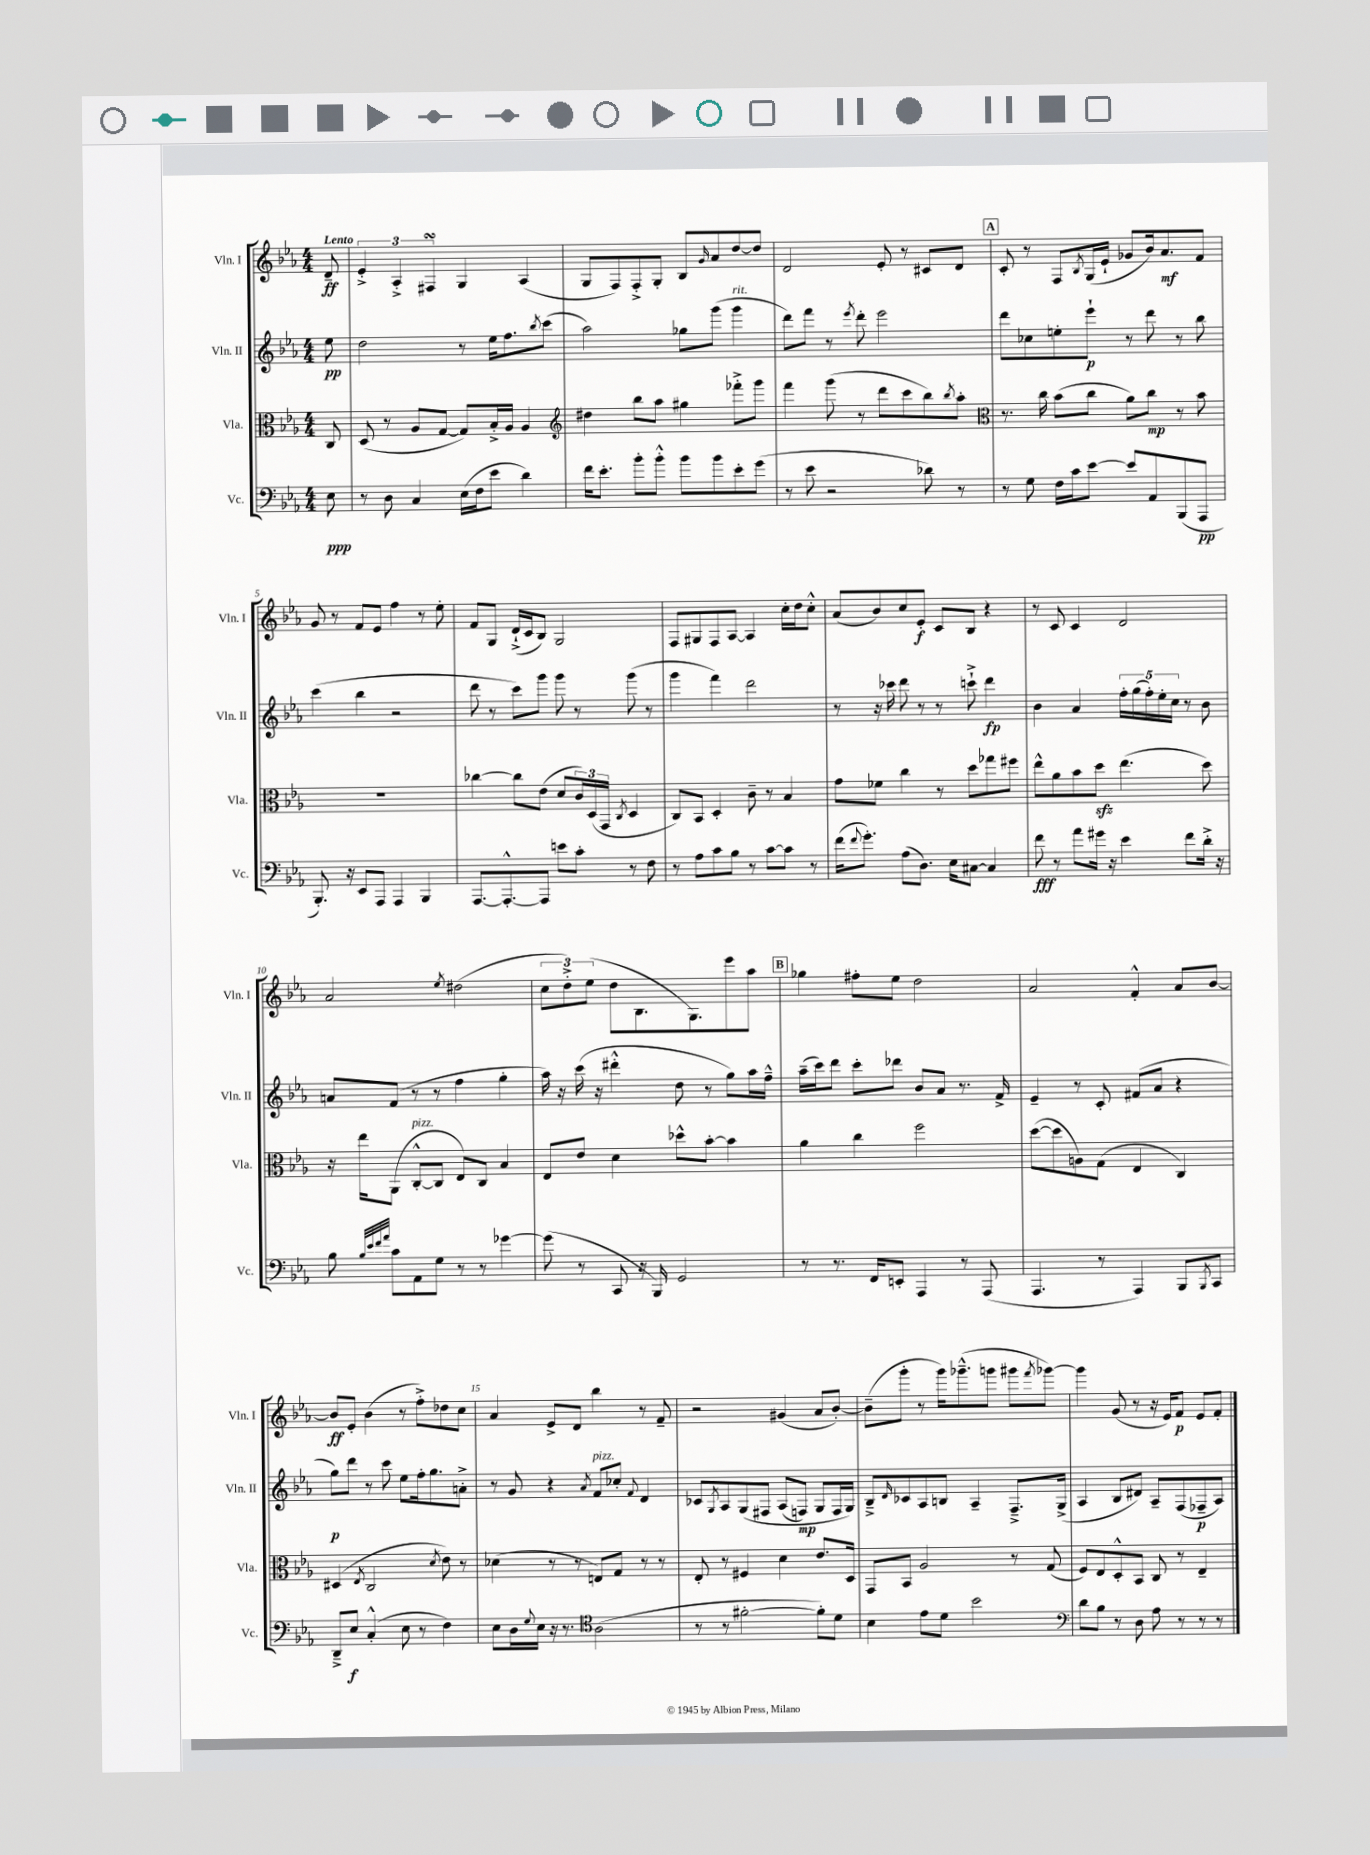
<<
\new StaffGroup <<
\new Staff = "s0" \with { instrumentName = "Vln. I" shortInstrumentName = "Vln. I" } {
    \clef treble \key ees \major \numericTimeSignature \time 4/4 \partial 8 \tempo "Lento"
    d'8--\ff |
    \tuplet 3/2 { ees'4-.-> aes4-.-> fis4\turn } g4 aes4( |
    g8 f8) f8-.-> g8-. bes8 \grace { g'16 } aes'8 d''8~ d''8 |
    d'2 ees'8-. r8 cis'8 d'8 |
    \mark \markup { \box "A" } c'8-. r8 f8 \acciaccatura { bes8 } g16( ees'16-! ges'8 bes'16) aes'8.\mf f'8 |
    g'8 r8 f'8 ees'8 f''4 r8 ees''8-. |
    f'8 g8 d'16-!->( c'16 bes8) g2 |
    f8 gis8 f8 aes8~ aes4 c''16-. d''16 c''8-.-^ |
    aes'8( bes'8) c''8 ees'8-.\f c'8 bes8 r4 |
    r8 c'8 c'4 d'2 |
    aes'2 \acciaccatura { ees''8 } dis''2( |
    \tuplet 3/2 { c''8 d''8-.->) ees''8( } d''8 bes8. g8.) ees'''8 aes''8 |
    \mark \markup { \box "B" } ges''4 fis''8-. ees''8 d''2 |
    aes'2 f'4-.-^ aes'8 bes'8~ |
    bes'8\ff ees'8-. bes'4( r8 f''8-.->) des''8 c''8 |
    aes'4 ees'8-> d'8 bes''4 r8 f'8-- |
    r2 gis'4( aes'8 bes'8~-.) |
    bes'8--( g'''8-. r8 g'''16) ges'''8.---^( g'''8 gis'''8 \acciaccatura { f'''8 } ges'''8~) |
    ges'''4 g'8( r8 r16 ees'16) f'8\p ees'8 f'8-. \bar "|." |
}
\new Staff = "s1" \with { instrumentName = "Vln. II" shortInstrumentName = "Vln. II" } {
    \clef treble \key ees \major \numericTimeSignature \time 4/4 \partial 8
    ees''8\pp |
    d''2 r8 ees''16 f''8. \acciaccatura { bes''8 } c'''8( |
    aes''2) ges''8 g'''8( g'''4^\markup { \italic "rit." } |
    d'''8) f'''8 r8 \acciaccatura { ees'''8 } d'''8-. ees'''2 |
    \mark \markup { \box "A" } d'''8 ces''8 e''8-. ees'''8-!\p r8 d'''8 r8 bes''8 |
    c'''4( bes''4 r2 |
    d'''8 r8 c'''8) g'''8 g'''8 r8 g'''8( r8 |
    g'''4 f'''4) d'''2 |
    r8 r16 ces'''16 d'''8 r8 r8 c'''8-!-> d'''4\fp |
    bes'4 aes'4 \tuplet 5/4 { f''16-. g''16( f''16-.) ees''16-. c''16 } r8 bes'8 |
    a'8 f'8( r8 r8 f''4 g''4-. |
    aes''16) r16 c'''16( r16 dis'''4-.-^ d''8 r8 g''8) aes''16 f''16---^ |
    \mark \markup { \box "B" } aes''16--( c'''16) d'''8 c'''8-. des'''8 bes'8 aes'8 r8. f'16-> |
    ees'4-- r8 c'8-. fis'8( aes'8 r4 |
    g''8\p) d'''8 r8 c'''8 ees''8 f''16-. g''8. a'8-.-> |
    r8 g'8 r4 \acciaccatura { aes'8 } f'8^\markup { \italic "pizz." } ces''8-. \appoggiatura { f'8 } d'4 |
    ces'8 \acciaccatura { g8 } aes8 g8\( fis8 aes8( f8\mp) g8 f16 g16\) |
    bes8---> \grace { d'16 } ces'8 aes8 b8 aes4-- f8.---> g16->( |
    aes4 bes8 dis'8) aes8-- f8( fes8--\p aes8) \bar "|." |
}
\new Staff = "s2" \with { instrumentName = "Vla." shortInstrumentName = "Vla." } {
    \clef alto \key ees \major \numericTimeSignature \time 4/4 \partial 8
    c8 |
    d8( r8 aes8 g8~ g8) bes16-.-> aes16 aes4 |
    \clef treble dis''4 bes''8 aes''8 gis''4 fes'''8-.-> g'''8 |
    f'''4 g'''8( r8 d'''8 c'''8 bes''8) \acciaccatura { bes''8 } aes''8-. |
    \mark \markup { \box "A" } \clef alto r8. c''16 bes'8( c''8 aes'8) c''8\mp r8 bes'8 |
    R1 |
    ces''4~ ces''8 ees'8( d'8 \tuplet 3/2 { c'16) d16( g,16 } \acciaccatura { c8 } d4 |
    c8) bes,8 d4-. c'8-- r8 bes4 |
    g'8 fes'8 c''4 r8 d''8 ges''8 fis''8 |
    ees''8-^ aes'8 bes'8 d''8\sfz ees''4.( d''8) |
    r16 ees''16 aes,8( c8~-.-^^\markup { \italic "pizz." } c8 ees8) c8 bes4 |
    ees8 ees'8 d'4 des''8-^ bes'8~-. bes'4 |
    \mark \markup { \box "B" } aes'4 c''4 f''2 |
    d''8~( d''8 a8) g8( ees4 c4) |
    dis4( \acciaccatura { ees8 } c2 \acciaccatura { d'8 } ees'8) r8 |
    des'4( r8 r8 e8) g8 r8 r8 |
    ees8-. r8 fis4 d'4 ees'8. d16 |
    g,8 bes,8 aes2 r8 g8( |
    f8) ees8 d8-.-^ bes,8 c8 r8 ees4-- \bar "|." |
}
\new Staff = "s3" \with { instrumentName = "Vc." shortInstrumentName = "Vc." } {
    \clef bass \key ees \major \numericTimeSignature \time 4/4 \partial 8
    ees8\ppp |
    r8 d8 c4 ees16( f16 ees'8 d'4) |
    f'16 ees'8.-. bes'8-. bes'8-.-^ bes'8 bes'8 ees'8-. g'8( |
    r8 ees'8 r2 des'8) r8 |
    \mark \markup { \box "A" } r8 g8 f16 c'16 ees'8~ ees'8 aes,8 bes,,8( aes,,8\pp |
    bes,,8.-.) r16 ees,8 aes,,8 aes,,4 bes,,4 |
    aes,,8.~ aes,,8.~-.-^ aes,,8 e'8 c'8-. r8 f8 |
    r8 aes8 c'8 bes8 r8 c'8~ c'8 r8 |
    f'16( \appoggiatura { f'8 } g'8.-.) aes8( d8.) ees16 cis8~ cis4 |
    f'8\fff r8 aes'8 gis'16 r16 ees'4 f'8 d'16-.-> r16 |
    bes8 \grace { bes32 ees'32 f'32 aes'32 } c'8 aes,8 g8 r8 r8 ges'4~ |
    ges'8( r8 c,8 r16 bes,,16) g,2 |
    \mark \markup { \box "B" } r8 r8. f,16 e,8-. aes,,4 r8 aes,,8( |
    aes,,4. r8 aes,,4) bes,,8 \acciaccatura { bes,,8 } c,8 |
    d,8---> ees8\f c4-.-^( ees8 r8 f4) |
    ees8 d16 \appoggiatura { g8 } ees16 r16 r8. \clef tenor aes2( |
    r8 r8 fis'2~-. fis'8-.) d'8 |
    bes4 ees'8 d'8 bes'2 |
    \clef bass d'8 bes8 r8 d8 aes8 r8 r8 r8 \bar "|." |
}
>>
>>
\layout { \context { \Score \override BarNumber.break-visibility = ##(#f #t #t) barNumberVisibility = #(every-nth-bar-number-visible 5) } }
